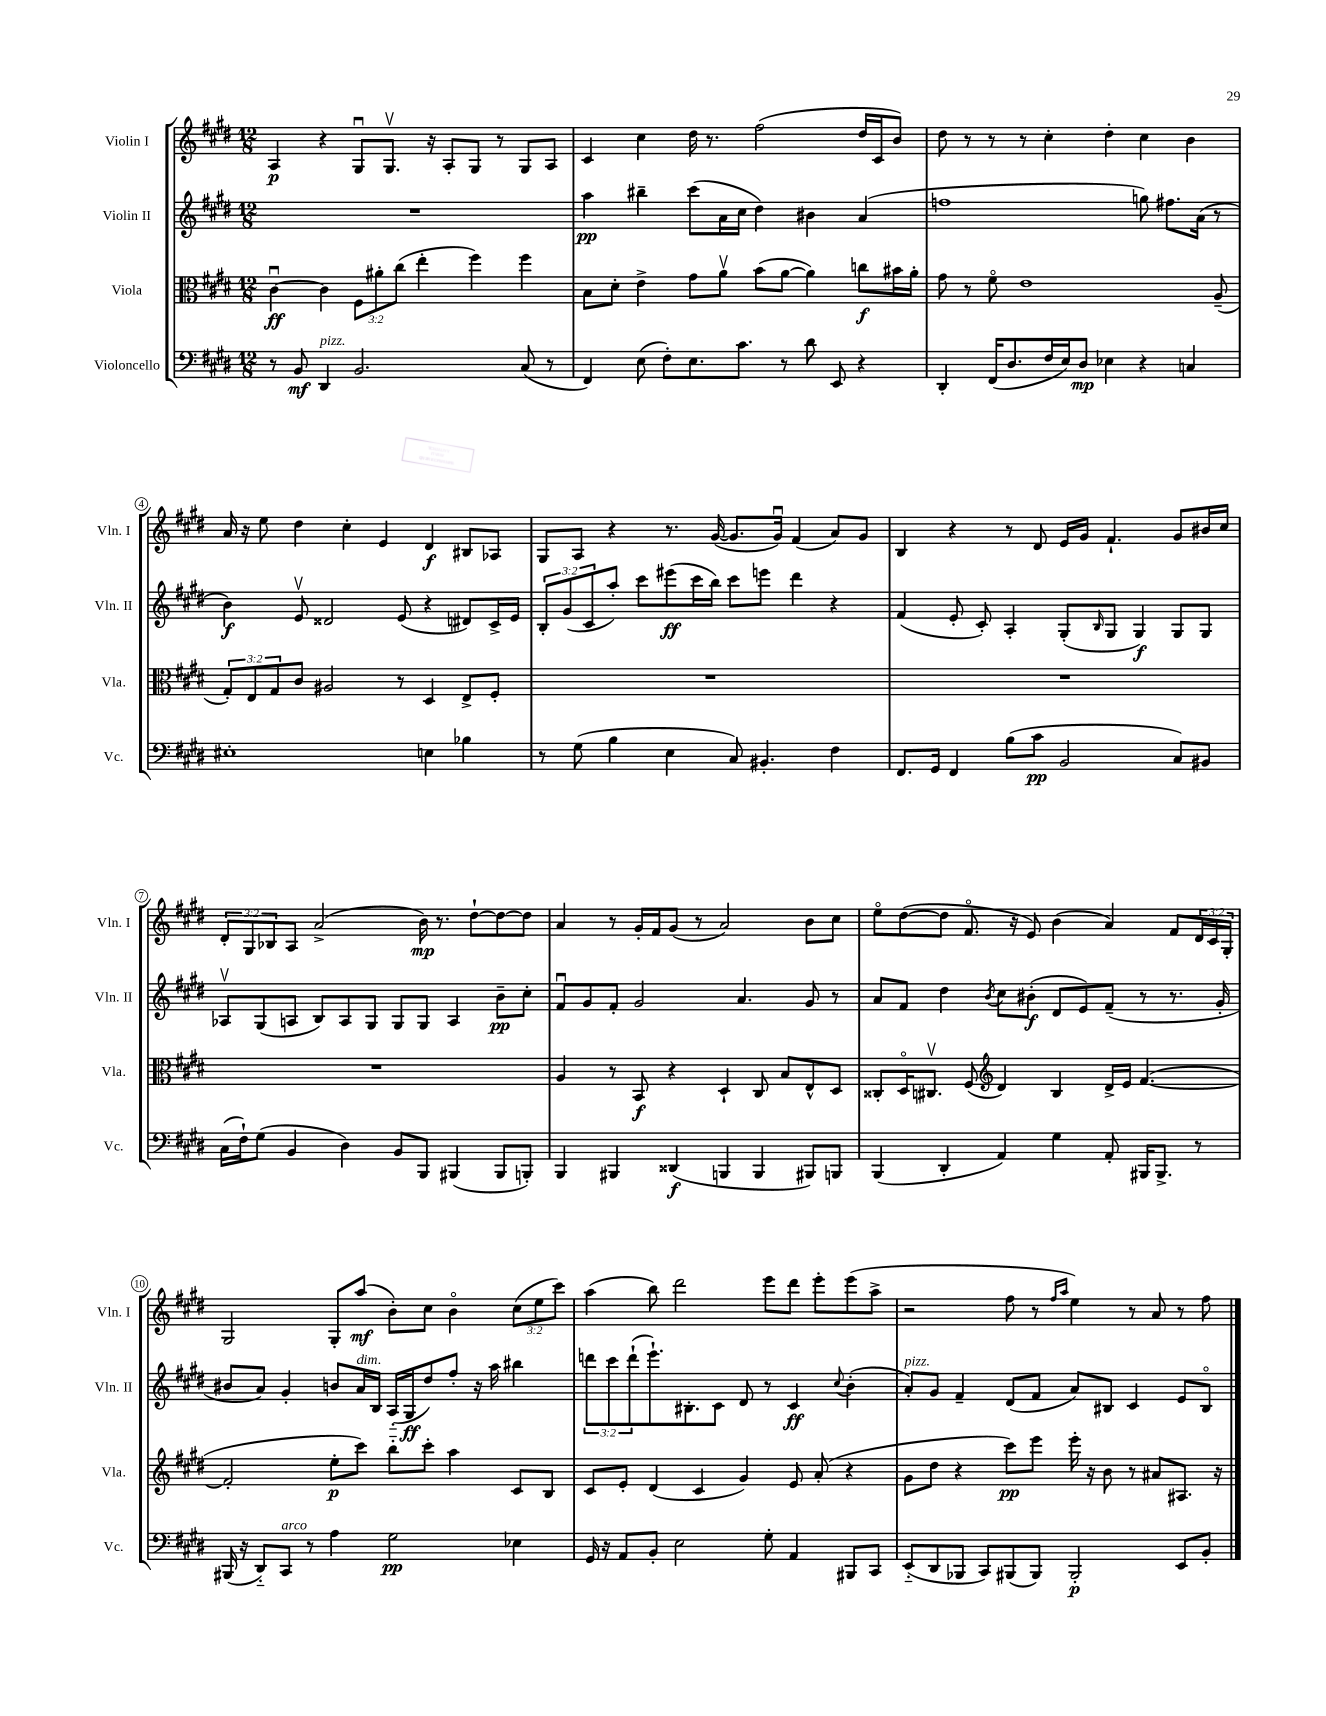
<<
\new StaffGroup <<
\new Staff = "s0" \with { instrumentName = "Violin I" shortInstrumentName = "Vln. I" } {
    \clef treble \key e \major \numericTimeSignature \time 12/8 \override Staff.TupletNumber.text = #tuplet-number::calc-fraction-text
    a4\p r4 gis8\downbow gis8.\upbow r16 a8-. gis8 r8 gis8 a8 |
    cis'4 cis''4 dis''16 r8. fis''2( dis''16 cis'16 b'8) |
    dis''8 r8 r8 r8 cis''4-. dis''4-. cis''4 b'4 |
    a'16 r16 e''8 dis''4 cis''4-. e'4 dis'4\f bis8 aes8 |
    gis8 a8 r4 r8. gis'16~( gis'8. gis'16\downbow) fis'4( a'8) gis'8 |
    b4 r4 r8 dis'8 e'16 gis'16 fis'4.-! gis'8 bis'16 cis''16 |
    \tuplet 3/2 { dis'8-. gis8 bes8 } a8 a'2->( b'16\mp) r8. dis''8~-! dis''8~ dis''8 |
    a'4 r8 gis'16-. fis'16 gis'8( r8 a'2) b'8 cis''8 |
    e''8\flageolet dis''8~( dis''8 fis'8.\flageolet r16 e'8) b'4( a'4) fis'8 \tuplet 3/2 { dis'16 cis'16 gis16-. } |
    gis2 gis8-. a''8\mf( b'8-.) cis''8 b'4\flageolet \tuplet 3/2 { cis''8( e''8 cis'''8) } |
    a''4( b''8) dis'''2 e'''8 dis'''8 e'''8-. e'''8( a''8-> |
    r2 fis''8 r8 \grace { fis''16 a''16 } e''4) r8 a'8 r8 fis''8 \bar "|." |
}
\new Staff = "s1" \with { instrumentName = "Violin II" shortInstrumentName = "Vln. II" } {
    \clef treble \key e \major \numericTimeSignature \time 12/8 \override Staff.TupletNumber.text = #tuplet-number::calc-fraction-text
    R1. |
    a''4\pp bis''4-- cis'''8( a'16 cis''16 dis''4) bis'4 a'4( |
    f''1 g''8) fis''8. a'16( r8 |
    b'4\f) e'8\upbow disis'2 e'8( r4 dis'8) cis'16-> e'16 |
    \tuplet 3/2 { b8-. gis'8( cis'8 } a''8-.) cis'''8 eis'''8\ff( cis'''16 b''16) cis'''8 e'''8 dis'''4 r4 |
    fis'4( e'8-. cis'8-.) a4-. gis8-.( \grace { b16 } gis8 gis4\f) gis8 gis8 |
    aes8\upbow gis8( a8 b8) a8 gis8 gis8 gis8 a4 b'8--\pp cis''8-. |
    fis'8\downbow gis'8 fis'8-. gis'2 a'4. gis'8 r8 |
    a'8 fis'8 dis''4 \acciaccatura { b'8 } cis''8 bis'8-.\f( dis'8 e'8) fis'8--( r8 r8. gis'16-. |
    bis'8 a'8) gis'4-. b'8 a'16^\markup { \italic "dim." } b16 a16-_( gis16\ff dis''8) fis''8-. r16 a''16 bis''4 |
    \tuplet 3/2 { d'''8 cis'''8 d'''8-!( } e'''8.-!) bis8.-. cis'8 dis'8 r8 cis'4\ff \appoggiatura { cis''8 } b'4-.( |
    a'8-.^\markup { \italic "pizz." }) gis'8 fis'4-- dis'8( fis'8 a'8) bis8 cis'4 e'8 bis8\flageolet \bar "|." |
}
\new Staff = "s2" \with { instrumentName = "Viola" shortInstrumentName = "Vla." } {
    \clef alto \key e \major \numericTimeSignature \time 12/8 \override Staff.TupletNumber.text = #tuplet-number::calc-fraction-text
    cis'4~\downbow\ff cis'4 \tuplet 3/2 { fis8 ais'8-. cis''8( } e''4-. fis''4) fis''4 |
    b8 dis'8-. e'4-> gis'8 a'8\upbow b'8( a'8~ a'4) c''8\f bis'16 a'16-. |
    gis'8 r8 fis'8\flageolet e'1 a8--( |
    \tuplet 3/2 { gis8-.) e8 gis8 } cis'8 ais2 r8 dis4 e8-> fis8-. |
    R1. |
    R1. |
    R1. |
    a4 r8 b,8\f r4 dis4-! cis8 b8 e8-^ dis8 |
    cisis8-. dis16\flageolet cis8.\upbow fis8( \clef treble dis'4) b4 dis'16-> e'16 fis'4.~( |
    fis'2-. e''8-.\p cis'''8) b''8-_ cis'''8-. a''4 cis'8 b8 |
    cis'8 e'8-. dis'4( cis'4 gis'4) e'8 a'8-.( r4 |
    gis'8 dis''8 r4 cis'''8\pp) e'''8 e'''16-. r16 b'8 r8 ais'8 ais8. r16 \bar "|." |
}
\new Staff = "s3" \with { instrumentName = "Violoncello" shortInstrumentName = "Vc." } {
    \clef bass \key e \major \numericTimeSignature \time 12/8
    r8 b,8\mf dis,4^\markup { \italic "pizz." } b,2. cis8( r8 |
    fis,4) e8( fis8-.) e8. cis'8. r8 dis'8 e,8 r4 |
    dis,4-. fis,16( dis8. fis16 e16) dis8\mp ees4 r4 c4 |
    eis1-. e4 bes4 |
    r8 gis8( b4 e4 cis8) bis,4.-. fis4 |
    fis,8. gis,16 fis,4 b8( cis'8\pp b,2 cis8) bis,8 |
    cis16( fis16-!) gis8( b,4 dis4) b,8 b,,8 bis,,4( bis,,8 b,,8-.) |
    b,,4 bis,,4 disis,4\f( b,,4 b,,4 bis,,8) b,,8 |
    b,,4( dis,4-. a,4) gis4 a,8-. bis,,16 bis,,8.-> r8 |
    bis,,16( r16 dis,8-_) cis,8^\markup { \italic "arco" } r8 a4 gis2\pp ees4 |
    gis,16 r16 a,8 b,8-. e2 gis8-. a,4 bis,,8 cis,8 |
    e,8-_( dis,8 bes,,8 cis,8) bis,,8( bis,,8) bis,,2-.\p e,8 b,8-. \bar "|." |
}
>>
>>
\layout { \context { \Score \override BarNumber.stencil = #(make-stencil-circler 0.1 0.3 ly:text-interface::print) } }
